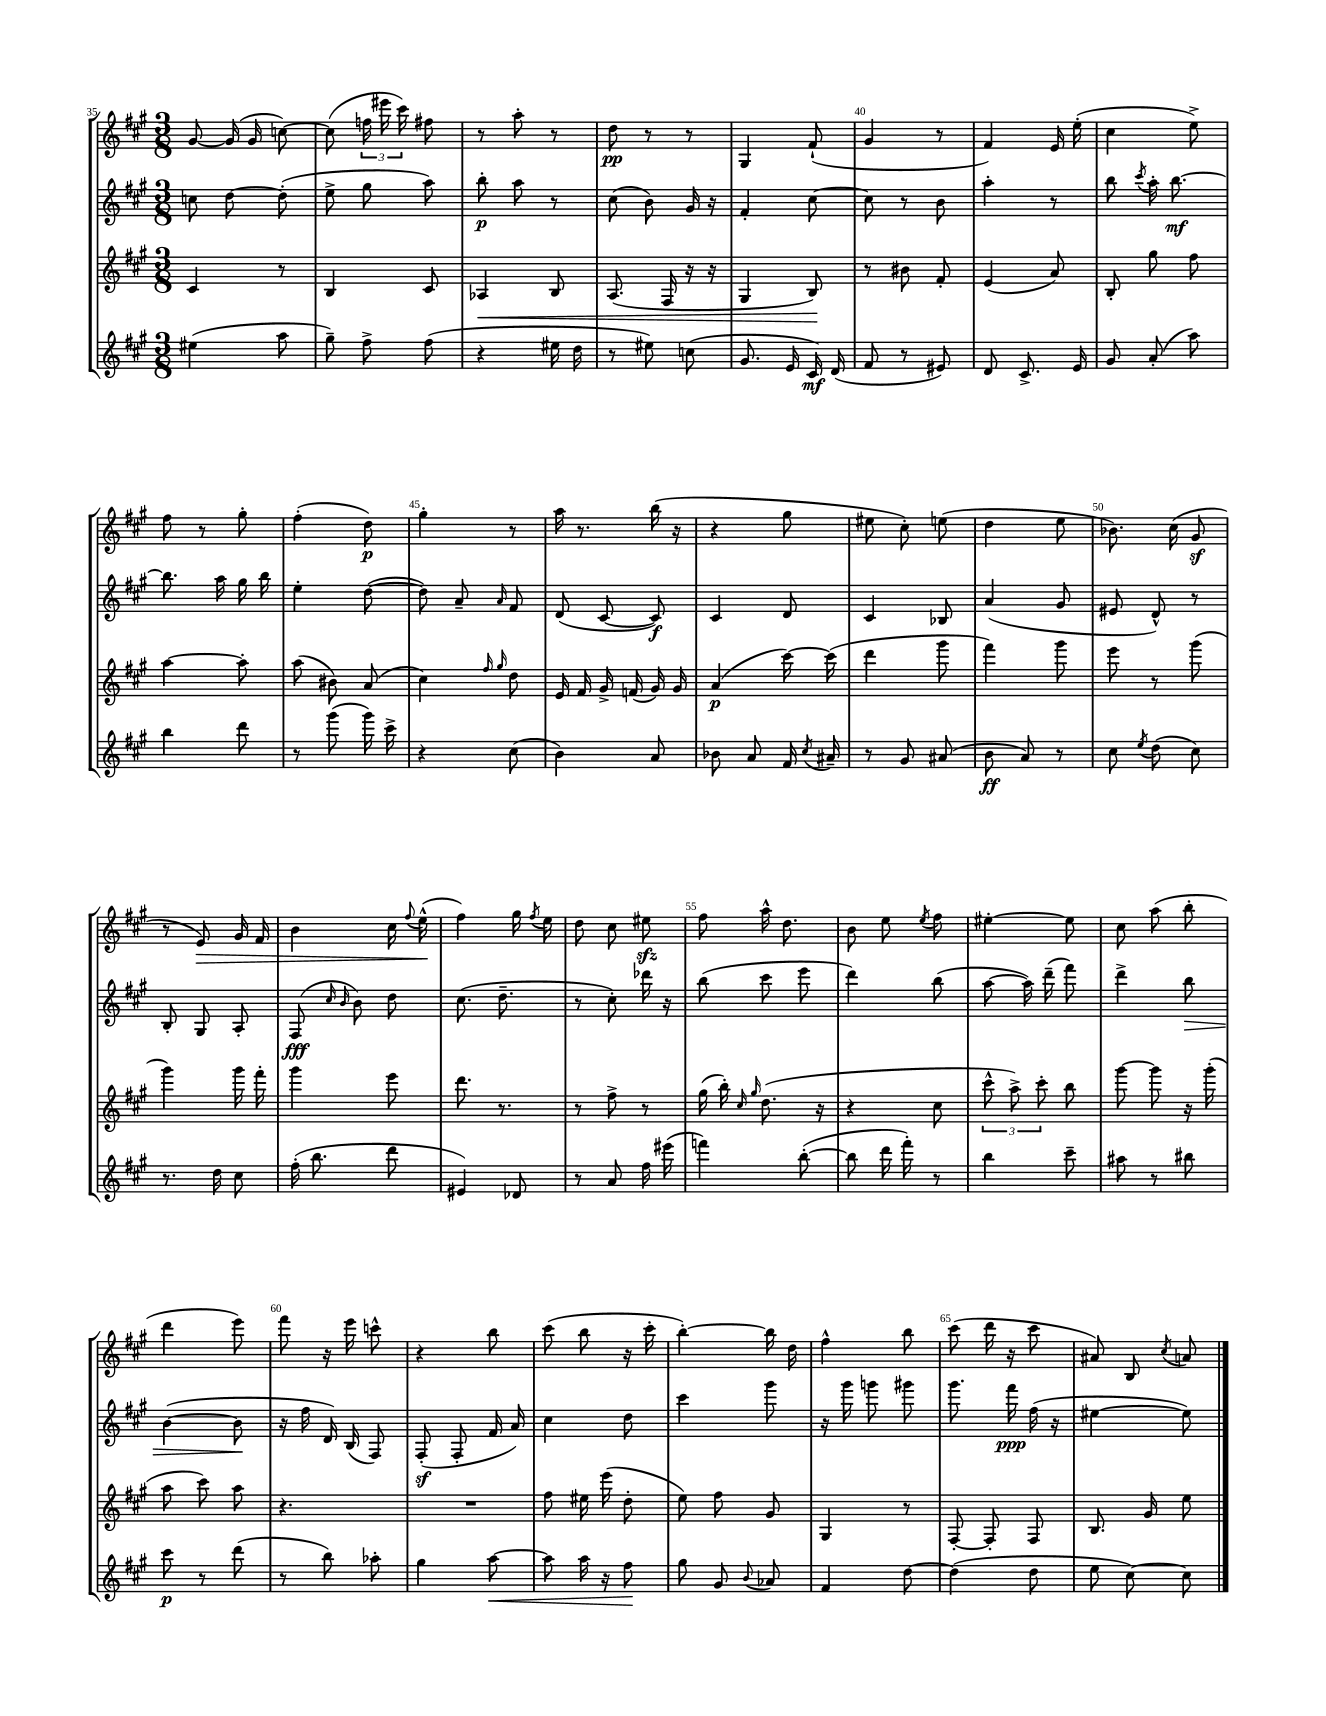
<<
\new StaffGroup <<
\new Staff = "s0" {
    \clef treble \key a \major \numericTimeSignature \time 3/8
    \autoBeamOff gis'8~ gis'16( gis'16 c''8~) |
    c''8( \tuplet 3/2 { f''16 eis'''16 cis'''16) } fis''8 |
    r8 a''8-. r8 |
    d''8\pp r8 r8 |
    gis4 fis'8-!( |
    gis'4 r8 |
    fis'4) e'16 e''16-.( |
    cis''4 e''8->) |
    fis''8 r8 gis''8-. |
    fis''4-.( d''8\p) |
    gis''4-. r8 |
    a''16 r8. b''16( r16 |
    r4 gis''8 |
    eis''8 cis''8-.) e''8( |
    d''4 e''8 |
    bes'8.) cis''16( gis'8\sf |
    r8 e'8\>) gis'16 fis'16 |
    b'4 cis''16 \appoggiatura { fis''8 } e''16-^\!( |
    fis''4) gis''16 \acciaccatura { fis''8 } e''16 |
    d''8 cis''8 eis''8\sfz |
    fis''8 a''16-^ d''8. |
    b'8 e''8 \acciaccatura { e''8 } fis''8 |
    eis''4~-. eis''8 |
    cis''8 a''8( b''8-. |
    d'''4 e'''8) |
    fis'''8 r16 e'''16 c'''8-^ |
    r4 b''8 |
    cis'''8( b''8 r16 cis'''16-. |
    b''4~-.) b''16 d''16 |
    fis''4-^ b''8 |
    cis'''8( d'''16 r16 cis'''8 |
    ais'8) b8 \acciaccatura { cis''8 } a'8 \bar "|." |
}
\new Staff = "s1" {
    \clef treble \key a \major \numericTimeSignature \time 3/8
    \autoBeamOff c''8 d''8~ d''8-.( |
    e''8-> gis''8 a''8) |
    b''8-.\p a''8 r8 |
    cis''8( b'8) gis'16 r16 |
    fis'4-. cis''8~ |
    cis''8 r8 b'8 |
    a''4-. r8 |
    b''8 \acciaccatura { cis'''8 } a''16-. b''8.~\mf |
    b''8. a''16 gis''16 b''16 |
    e''4-. d''8~( |
    d''8) a'8-- \grace { a'16 } fis'8 |
    d'8( cis'8~ cis'8\f) |
    cis'4 d'8 |
    cis'4 bes8 |
    a'4( gis'8 |
    eis'8 d'8-^) r8 |
    b8-. gis8 a8-. |
    fis8\fff( \grace { cis''16 b'16 } b'8) d''8 |
    cis''8.( d''8.-- |
    r8 cis''8-.) des'''16 r16 |
    b''8( cis'''8 e'''8 |
    d'''4) b''8( |
    a''8~ a''16) d'''16--( fis'''8) |
    d'''4-> b''8\> |
    b'4~( b'8\! |
    r16 fis''16 d'16) b16( fis8) |
    fis8-.\sf( fis8-. fis'16 a'16) |
    cis''4 d''8 |
    cis'''4 gis'''8 |
    r16 gis'''16 g'''8 gis'''8 |
    gis'''8. fis'''16\ppp fis''16( r16 |
    eis''4~ eis''8) \bar "|." |
}
\new Staff = "s2" {
    \clef treble \key a \major \numericTimeSignature \time 3/8
    \autoBeamOff cis'4 r8 |
    b4 cis'8 |
    aes4\< b8 |
    a8.( fis16 r16 r16 |
    gis4 b8\!) |
    r8 bis'8 fis'8-. |
    e'4( a'8) |
    b8-. gis''8 fis''8 |
    a''4~ a''8-. |
    a''8( bis'8) a'8( |
    cis''4) \grace { fis''16 gis''16 } d''8 |
    e'16 fis'16 gis'16-> f'16( gis'16) gis'16 |
    a'4\p( cis'''16~) cis'''16( |
    d'''4 gis'''8 |
    fis'''4) gis'''8 |
    e'''8 r8 gis'''8( |
    gis'''4) gis'''16 fis'''16-. |
    gis'''4 e'''8 |
    d'''8. r8. |
    r8 fis''8-> r8 |
    gis''16( b''16-.) \grace { cis''16 gis''16 } d''8.( r16 |
    r4 cis''8 |
    \tuplet 3/2 { cis'''8-^ a''8->) cis'''8-. } b''8 |
    gis'''8~ gis'''8 r16 gis'''16-.( |
    a''8 cis'''8) a''8 |
    r4. |
    R4. |
    fis''8 eis''16 e'''16( d''8-. |
    e''8) fis''8 gis'8 |
    gis4 r8 |
    fis8~-. fis8-. fis8 |
    b8. gis'16 e''8 \bar "|." |
}
\new Staff = "s3" {
    \clef treble \key a \major \numericTimeSignature \time 3/8
    \autoBeamOff eis''4( a''8 |
    gis''8--) fis''8-> fis''8( |
    r4 eis''16 d''16 |
    r8 eis''8) c''8( |
    gis'8. e'16 cis'16\mf) d'16( |
    fis'8 r8 eis'8) |
    d'8 cis'8.-> e'16 |
    gis'8 a'8-.( a''8) |
    b''4 d'''8 |
    r8 gis'''8( gis'''16) cis'''16-> |
    r4 cis''8( |
    b'4) a'8 |
    bes'8 a'8 fis'16 \acciaccatura { cis''8 } ais'16-- |
    r8 gis'8 ais'8( |
    b'8\ff a'8) r8 |
    cis''8 \acciaccatura { e''8 } d''8( cis''8) |
    r8. d''16 cis''8 |
    fis''16-.( b''8. d'''8 |
    eis'4) des'8 |
    r8 a'8 fis''16 eis'''16( |
    f'''4) b''8~-.( |
    b''8 d'''16 fis'''16-.) r8 |
    b''4 cis'''8-- |
    ais''8 r8 bis''8 |
    cis'''8\p r8 d'''8( |
    r8 b''8) aes''8-. |
    gis''4 a''8~\< |
    a''8 a''16 r16 fis''8\! |
    gis''8 gis'8 \appoggiatura { b'8 } aes'8 |
    fis'4 d''8~ |
    d''4( d''8 |
    e''8 cis''8~) cis''8 \bar "|." |
}
>>
>>
\layout { \context { \Score currentBarNumber = #35 \override BarNumber.break-visibility = ##(#f #t #t) barNumberVisibility = #(every-nth-bar-number-visible 5) } }
